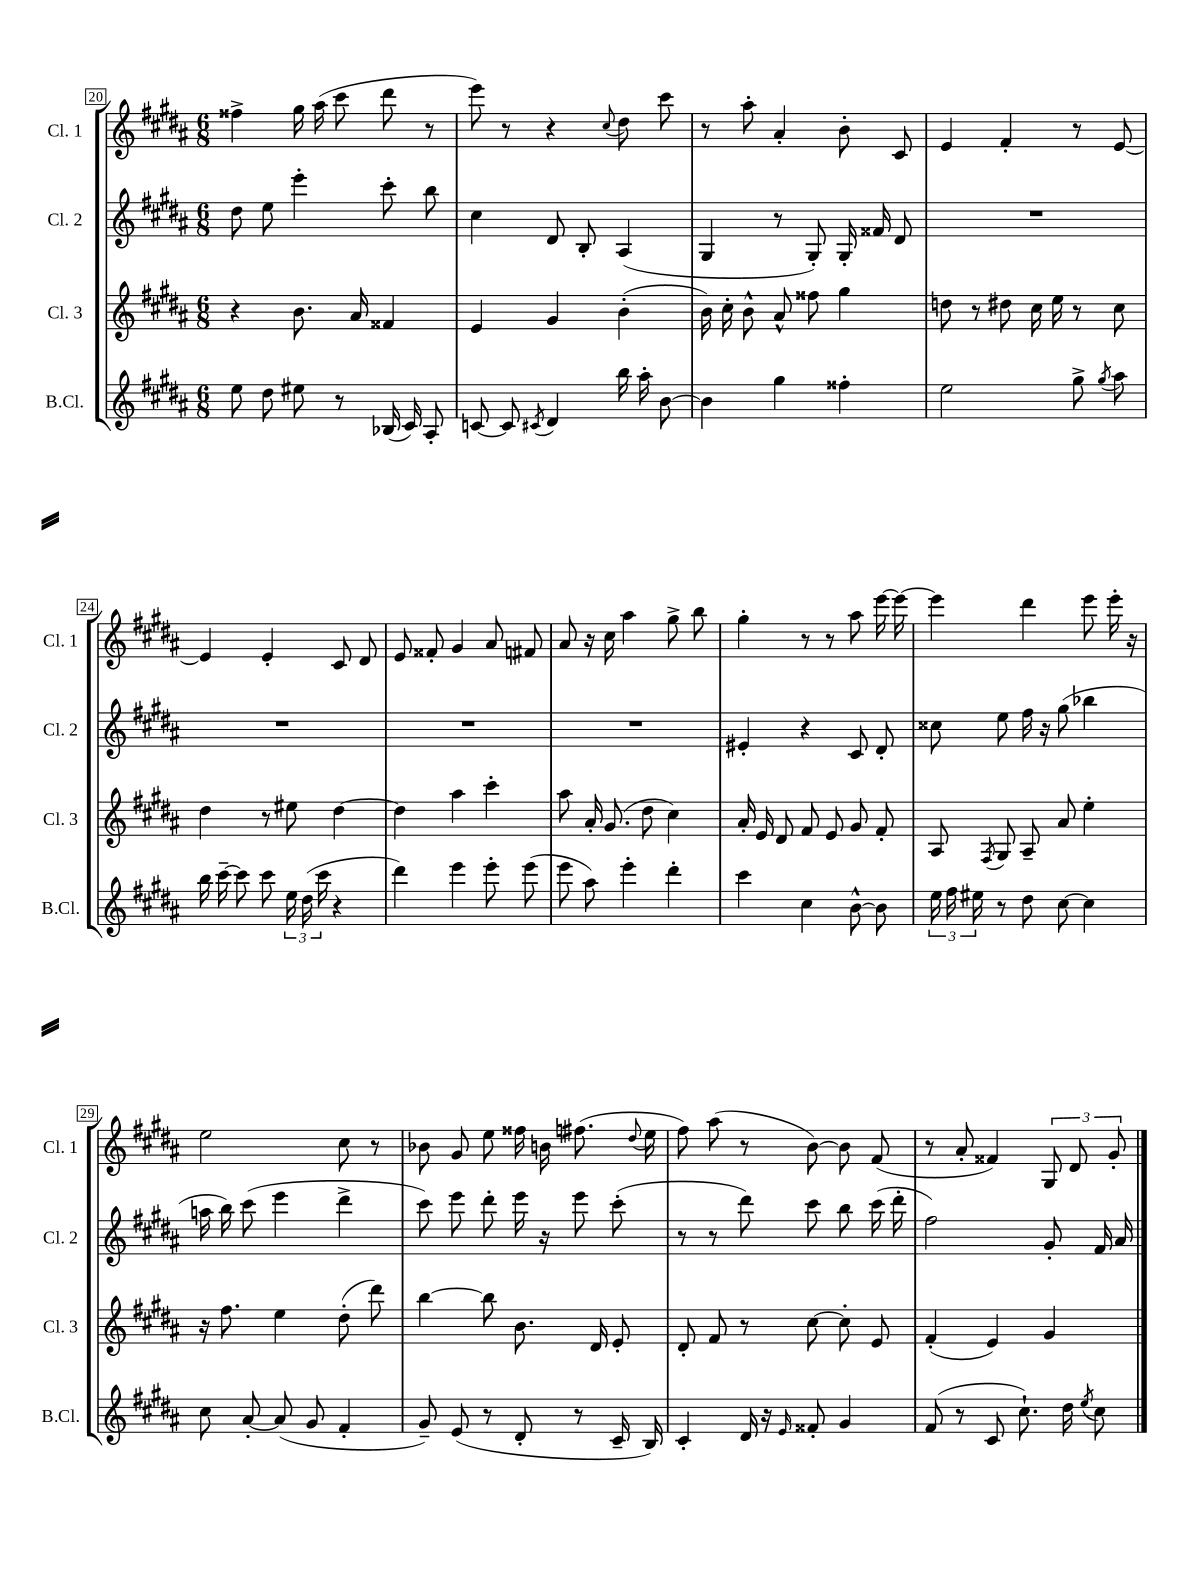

**kern	**kern	**kern	**kern
*part4	*part3	*part2	*part1
*staff4	*staff3	*staff2	*staff1
*I"B.Cl.	*I"Cl. 3	*I"Cl. 2	*I"Cl. 1
*I'B.Cl.	*I'Cl. 3	*I'Cl. 2	*I'Cl. 1
*clefG2	*clefG2	*clefG2	*clefG2
*k[f#c#g#d#a#]	*k[f#c#g#d#a#]	*k[f#c#g#d#a#]	*k[f#c#g#d#a#]
*M6/8	*M6/8	*M6/8	*M6/8
=20	=20	=20	=20
8ee\	4r	8dd#\	4ff##X^\
8dd#\	.	8ee\	.
8ee#X\	8.b\	4eee'\	16gg#\
.	.	.	(16aa#\
8r	.	.	8ccc#\
.	16a#/	.	.
(16B-X/	4f##X/	8ccc#'\	8ddd#\
16c#/)	.	.	.
8A#'/	.	8bb\	8r
=21	=21	=21	=21
[8cn/	4e/	4cc#\	8eee\)
8c/]	.	.	8r
8qc#X/	.	.	.
4d#/	4g#/	8d#/	4r
.	.	8B'/	.
.	.	.	8qqcc#/
16bb\	(4b'\	(4A#/	8dd#\
16aa#'\	.	.	.
[8b\	.	.	8ccc#\
=22	=22	=22	=22
4b\]	16b\)	4G#/	8r
.	16cc#'\	.	.
.	8b^^\	.	8aa#'\
4gg#\	8a#^^/	8r	4a#'/
.	8ff##X\	8G#'/)	.
4ff##X'\	4gg#\	16G#'/	8b'\
.	.	16f##X/	.
.	.	8d#/	8c#/
=23	=23	=23	=23
2ee\	8ddn\	2.r	4e/
.	8r	.	.
.	8dd#X\	.	4f#'/
.	16cc#\	.	.
.	16ee\	.	.
8gg#^\	8r	.	8r
8qgg#/	.	.	.
8aa#\	8cc#\	.	[8e/
!!LO:LB:g=z
=24	=24	=24	=24
16bb\	4dd#\	2.r	4e/]
[16ccc#~\	.	.	.
8ccc#\]	.	.	.
8ccc#\	8r	.	4e'/
24ee\	8ee#X\	.	.
(24dd#\	.	.	.
24ccc#\	.	.	.
4r	[4dd#\	.	8c#/
.	.	.	8d#/
=25	=25	=25	=25
4ddd#\)	4dd#\]	2.r	8e/
.	.	.	8f##X'/
4eee\	4aa#\	.	4g#/
8eee'\	4ccc#'\	.	8a#/
(8eee\	.	.	8f#X/
=26	=26	=26	=26
8eee\	8aa#\	2.r	8a#/
8aa#\)	16a#'/	.	16r
.	(8.g#/	.	16cc#\
4eee'\	.	.	4aa#\
.	8dd#\	.	.
4ddd#'\	4cc#\)	.	8gg#^\
.	.	.	8bb\
=27	=27	=27	=27
4ccc#\	16a#'/	4e#X'/	4gg#'\
.	16e/	.	.
.	8d#/	.	.
4cc#\	8f#/	4r	8r
.	8e/	.	8r
[8b^^\	8g#/	8c#/	8aa#\
8b\]	8f#'/	8d#'/	[16eee\
.	.	.	16eee\_
=28	=28	=28	=28
24ee\	8A#/	8cc##X\	4eee\]
24ff#\	.	.	.
24ee#X\	.	.	.
.	8qF#/	.	.
8r	8G#/	8ee\	.
8dd#\	8A#~/	16ff#\	4ddd#\
.	.	16r	.
[8cc#\	8a#/	(8gg#\	.
4cc#\]	4ee'\	4bb-X\	8eee\
.	.	.	16eee'\
.	.	.	16r
!!LO:LB:g=z
=29	=29	=29	=29
8cc#\	16r	16aan\	2ee\
.	8.ff#\	16bb\)	.
[8a#'/	.	(8ccc#\	.
(8a#/]	4ee\	4eee\	.
8g#/	.	.	.
4f#'/	(8dd#'\	4ddd#^\	8cc#\
.	8ddd#\)	.	8r
=30	=30	=30	=30
8g#~/)	[4bb\	8ccc#\)	8b-X\
(8e/	.	8eee\	8g#/
8r	8bb\]	8ddd#'\	8ee\
8d#'/	8.b\	16eee\	16ff##X\
.	.	16r	16bn\
8r	.	8eee\	(8.ff#X\
.	16d#/	.	.
16c#~/	8e'/	(8ccc#'\	.
.	.	.	8qqdd#/
16B/)	.	.	16ee\
=31	=31	=31	=31
4c#'/	8d#'/	8r	8ff#\)
.	8f#/	8r	(8aa#\
16d#/	8r	8ddd#\)	8r
16r	.	.	.
16qqe/	.	.	.
8f##X'/	[8cc#\	8ccc#\	[8b\)
4g#/	8cc#'\]	8bb\	8b\]
.	8e/	(16ccc#\	(8f#/
.	.	16ddd#'\	.
=32	=32	=32	=32
(8f#/	(4f#'/	2ff#\)	8r
8r	.	.	8a#'/
8c#/	4e/)	.	4f##X/)
8.cc#`\)	.	.	.
.	4g#/	8g#'/	12G#/
16dd#\	.	.	.
.	.	.	12d#/
8qee/	.	.	.
8cc#\	.	16f#/	.
.	.	.	12g#'/
.	.	16a#/	.
==	==	==	==
*-	*-	*-	*-
